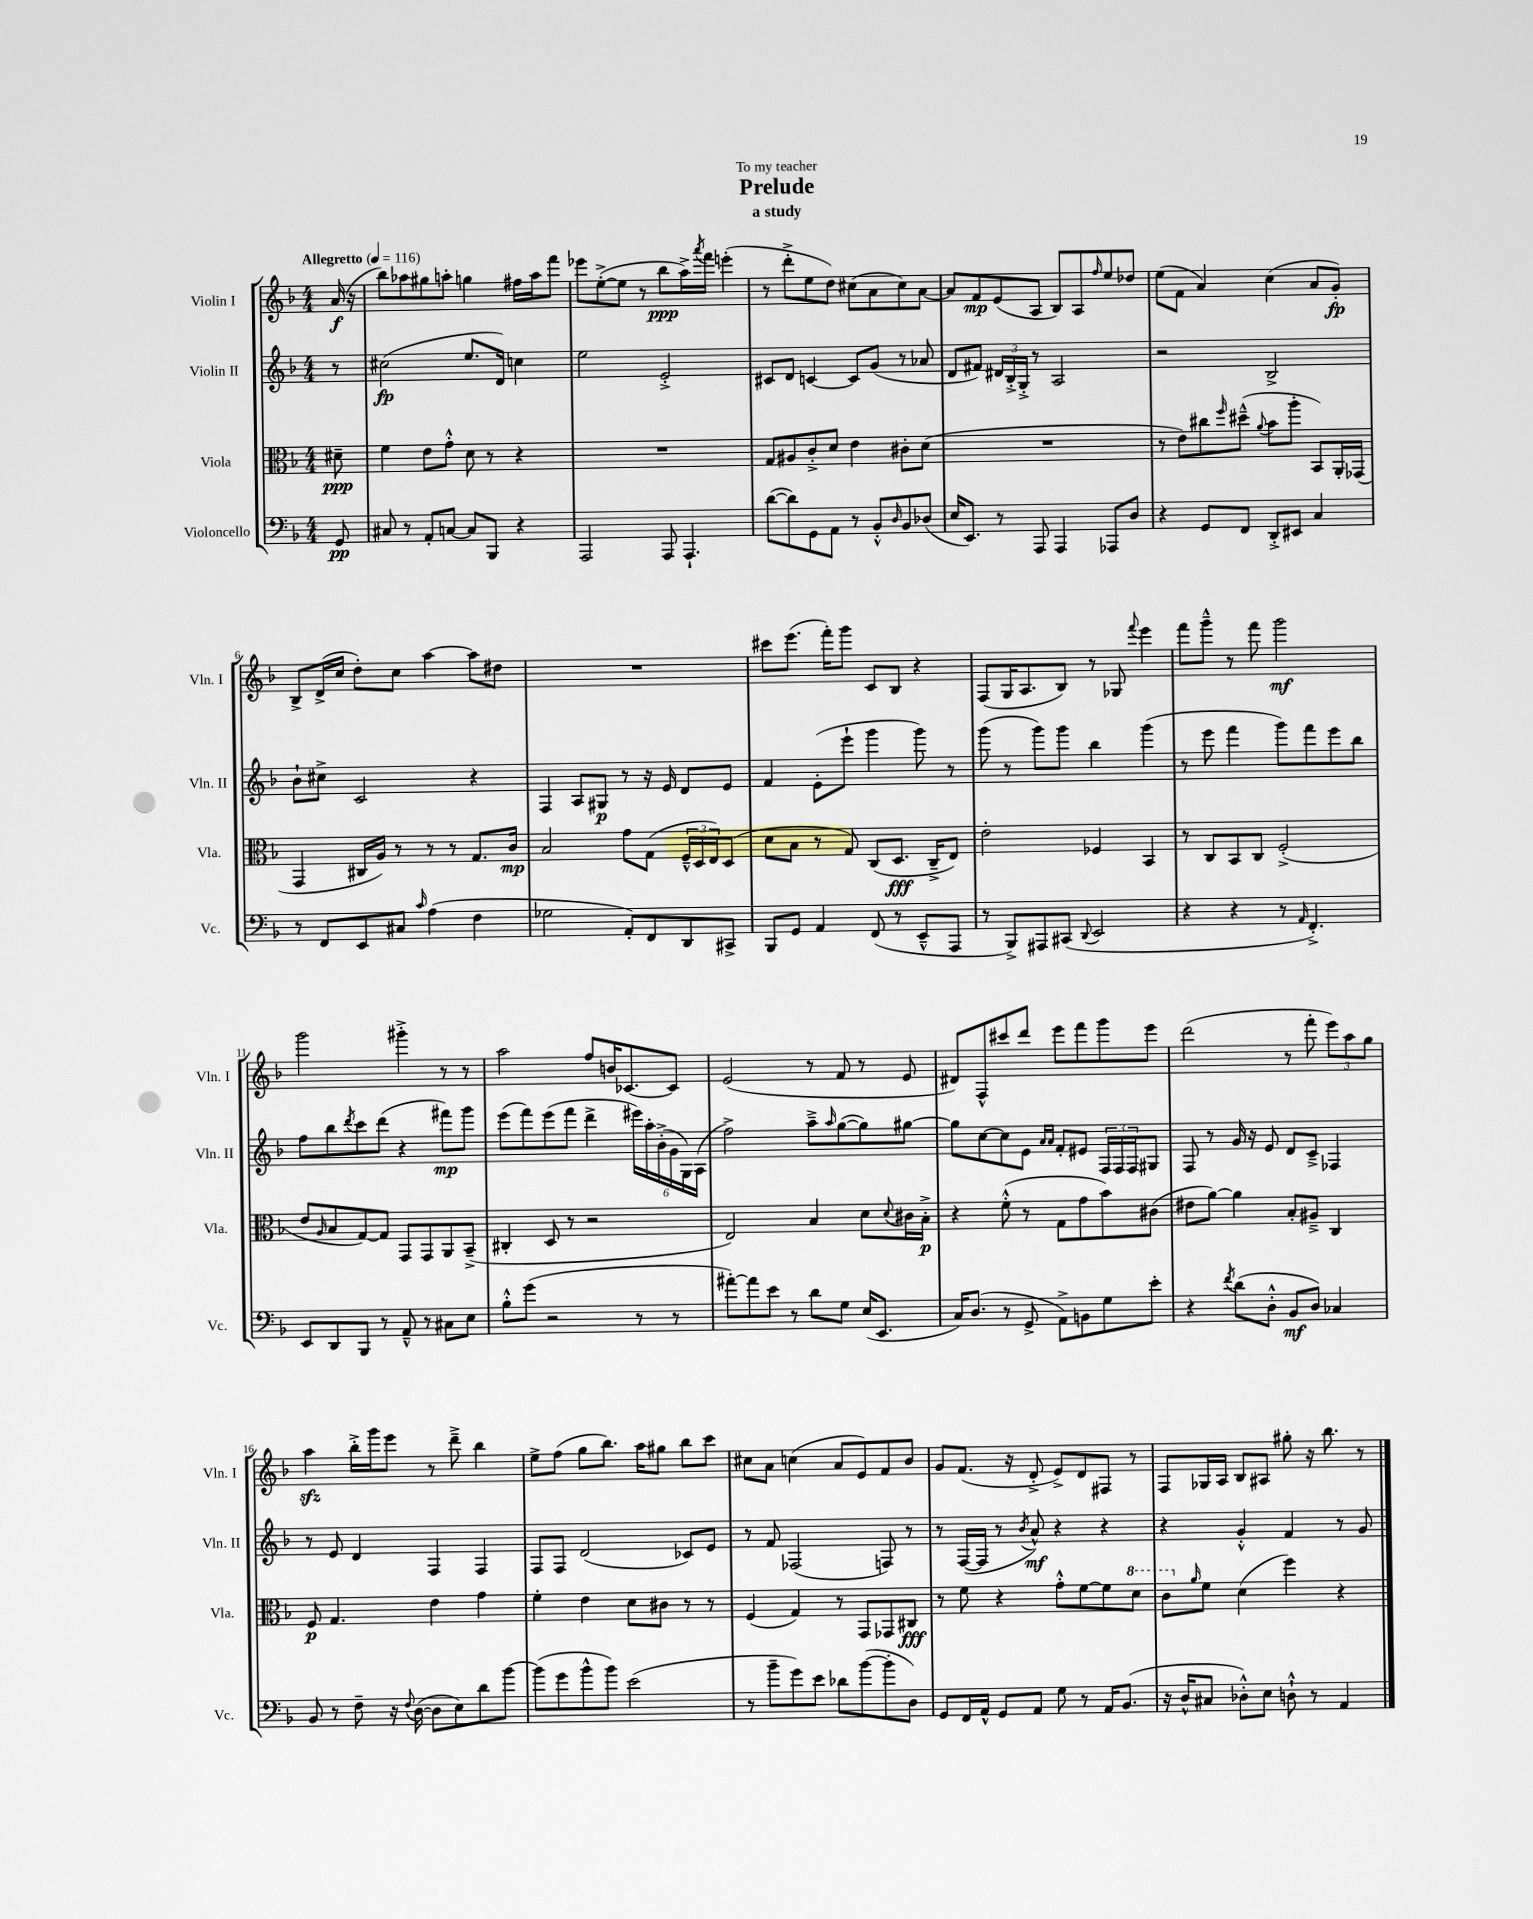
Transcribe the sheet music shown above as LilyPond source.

\header { title = "Prelude" subtitle = "a study" dedication = "To my teacher" }
<<
\new StaffGroup <<
\new Staff = "s0" \with { instrumentName = "Violin I" shortInstrumentName = "Vln. I" } {
    \clef treble \key f \major \numericTimeSignature \time 4/4 \partial 8 \tempo "Allegretto" 4 = 116
    a'16\f( r16 |
    bes''8) aes''8 gis''8 a''8-. g''4 fis''16 a''16 f'''8 |
    ees'''8 e''8~-.->( e''8 r8 bes''8\ppp a''16->) \acciaccatura { a'''8 } f'''16 e'''4-.( |
    r8 d'''8-.-> e''8 d''8) cis''8( a'8 cis''8) a'8~ |
    a'8 f'8\mp e'8( a8 bes8) a8 \grace { f''16 } e''8 des''8 |
    e''8( f'8 a'4) c''4( a'8 g'8-.\fp) |
    bes8-> d'16->( c''16 d''8-.) c''8 a''4~ a''8 dis''8 |
    R1 |
    cis'''8 e'''8.( f'''16-.) g'''8 c'8 bes8 r4 |
    f8( g16 a8. bes8) r8 ges8 \appoggiatura { f'''8 } e'''4 |
    f'''8 g'''8---^ r8 f'''8 g'''2\mf |
    g'''2 gis'''4-.-> r8 r8 |
    a''2 f''8 b'16 ces'8.~ ces'8 |
    e'2( r8 f'8 r8 e'8 |
    dis'8) f8-^ cis'''8 d'''8 e'''8 f'''8 g'''8 e'''8 |
    d'''2( r8 f'''8-. \tuplet 3/2 { e'''8) a''8 g''8 } |
    a''4\sfz bes''16-.-> g'''16 e'''8 r8 d'''8---> bes''4 |
    e''8-> f''8( g''8 bes''8.) a''16 gis''8 bes''8 c'''8 |
    cis''8 a'8 c''4( a'8 e'8) f'8 bes'8 |
    g'8 f'8.( r16 d'8-.-> e'8->) d'8 fis8 r8 |
    f8 ges16 a16 bes8 ais8 gis''8-. r16 bes''8. r8 \bar "|." |
}
\new Staff = "s1" \with { instrumentName = "Violin II" shortInstrumentName = "Vln. II" } {
    \clef treble \key f \major \numericTimeSignature \time 4/4 \partial 8
    r8 |
    cis''2\fp( e''8. d'16) c''4 |
    e''2 e'2-.-> |
    cis'8 d'8 c'4~ c'8 g'8( r8 aes'8 |
    d'8 fis'8) \tuplet 3/2 { dis'16 bes16-.-> g16-.-> } r8 a2 |
    r2 bes2-> |
    bes'8-! cis''8-> c'2 r4 |
    f4 a8 gis8\p r8 r16 e'16 d'8 e'8 |
    f'4 e'8-.( e'''8-! g'''4 g'''8) r8 |
    g'''8( r8 g'''8) g'''8 bes''4 g'''4( |
    r8 e'''8 f'''4 g'''8) f'''8 e'''8 bes''8 |
    f''8 bes''8 \acciaccatura { d'''8 } c'''8 d'''8( r4 fis'''8\mp) g'''8 |
    e'''8( f'''8) e'''8( f'''8 d'''4-> \tuplet 6/4 { eis'''16) a''16-. bes'16-.->( g'16 g16) a16( } |
    f''2->) a''8---> \grace { a''16 } g''8~( g''8) gis''8~ |
    gis''8 c''8~ c''8 e'8 \grace { a'16 a'16 } f'8-. eis'8 \tuplet 3/2 { f16 f16 f16 } gis8 |
    f8 r8 g'16 r16 e'8 d'8 c'8---> fes4 |
    r8 e'8 d'4 f4 f4 |
    f8 f8 d'2( ces'8) e'8 |
    r8 f'8 fes2( f8) r8 |
    r8 f16~( f16 r8 \acciaccatura { bes'8 } a'8-^\mf) r4 r4 |
    r4 g'4-.-^ f'4 r8 g'8 \bar "|." |
}
\new Staff = "s2" \with { instrumentName = "Viola" shortInstrumentName = "Vla." } {
    \clef alto \key f \major \numericTimeSignature \time 4/4 \partial 8
    dis'8--\ppp |
    f'4 e'8 g'8-.-^ d'8 r8 r4 |
    R1 |
    g8 ais8 c'8-.-> d'8 e'4 cis'8-. d'8( |
    R1 |
    r8 e'8) cis''8 \grace { f''16 } dis''8---^( \appoggiatura { a'8 } bes'8 a''8-. bes,8) a,16-. ges,16( |
    g,4 cis16 a16) r8 r8 r8 g8. c'16\mp |
    bes2 g'8 g8( \tuplet 3/2 { f16---^ d16 e16) } d8( |
    d'8 bes8 r8 g8) c8( d8.\fff c16---> e8) |
    e'2-. fes4 bes,4 |
    r8 c8 bes,8 c8 f2-.->( |
    e'8 \grace { a16 } bes8 g8~) g8 g,8 g,8 a,8 bes,8--->( |
    cis4-. d8 r8 r2 |
    e2) bes4 d'8 \appoggiatura { d'8 } cis'16 bes16-.->\p |
    r4 f'8-.-^( r8 g8 g'8 bes'8) cis'8( |
    eis'8 a'8~) a'4 bes8-. ais8---> c4 |
    f8\p g4. e'4 g'4 |
    f'4-. e'4 d'8 cis'8 r8 r8 |
    f4( g4) r8 g,8 ges,8 cis8\fff |
    r8 f'8 r4 g'8-.-^ f'8~ f'8 \ottava #1 d''8 |
    c''8 \ottava #0 \grace { a'16 } f'8 d'4( f''4) r4 \bar "|." |
}
\new Staff = "s3" \with { instrumentName = "Violoncello" shortInstrumentName = "Vc." } {
    \clef bass \key f \major \numericTimeSignature \time 4/4 \partial 8
    g,8\pp |
    cis8 r8 a,8-. c8~ c8 bes,,8 r4 |
    a,,2 a,,8 a,,4.-! |
    d'8~( d'8) g,8 a,8 r8 bes,8-.-^ \grace { d16 } bes,8 des8( |
    e16 e,8.) r8 a,,8 a,,4 aes,,8 d8 |
    r4 g,8 f,8 d,8-.-> eis,8 c4 |
    r8 f,8 e,8 cis8 \grace { c'16 } a4( f4 |
    ges2 a,8-.) f,8 d,8 cis,8-> |
    bes,,8 g,8 a,4 f,8( r8 e,8---^ a,,8 |
    r8 bes,,8->) ais,,8 cis,8( \appoggiatura { d,8 } e,2 |
    r4 r4 r8 \grace { a,16 } f,4.-.->) |
    e,8 d,8 bes,,8 r8 a,8---^ r8 cis8 e8 |
    bes8-.-^ g'8( r2 r8 r8 |
    ais'8~-.) ais'8 e'8 r8 d'8 g8 e16( e,8. |
    c16) d8.( r8 g,8-> a,8->) b,8 g8 e'8-. |
    r4 \acciaccatura { f'8 } d'8( d8-.-^ bes,8\mf d8) ces4 |
    bes,8 r8 f8-- r16 \appoggiatura { f8 } d16~( d8 e8) d'8 bes'8~ |
    bes'8( g'8 bes'8-^ bes'8) e'2( |
    r8 bes'8-- g'8) e'8 des'8 bes'8~( bes'8-. d8) |
    g,8 f,16 a,16-^ g,8 a,8 g8 r8 a,16 bes,8.( |
    r16 d16-^ cis8 des8-.-^) e8 d8-!-^ r8 a,4 \bar "|." |
}
>>
>>
